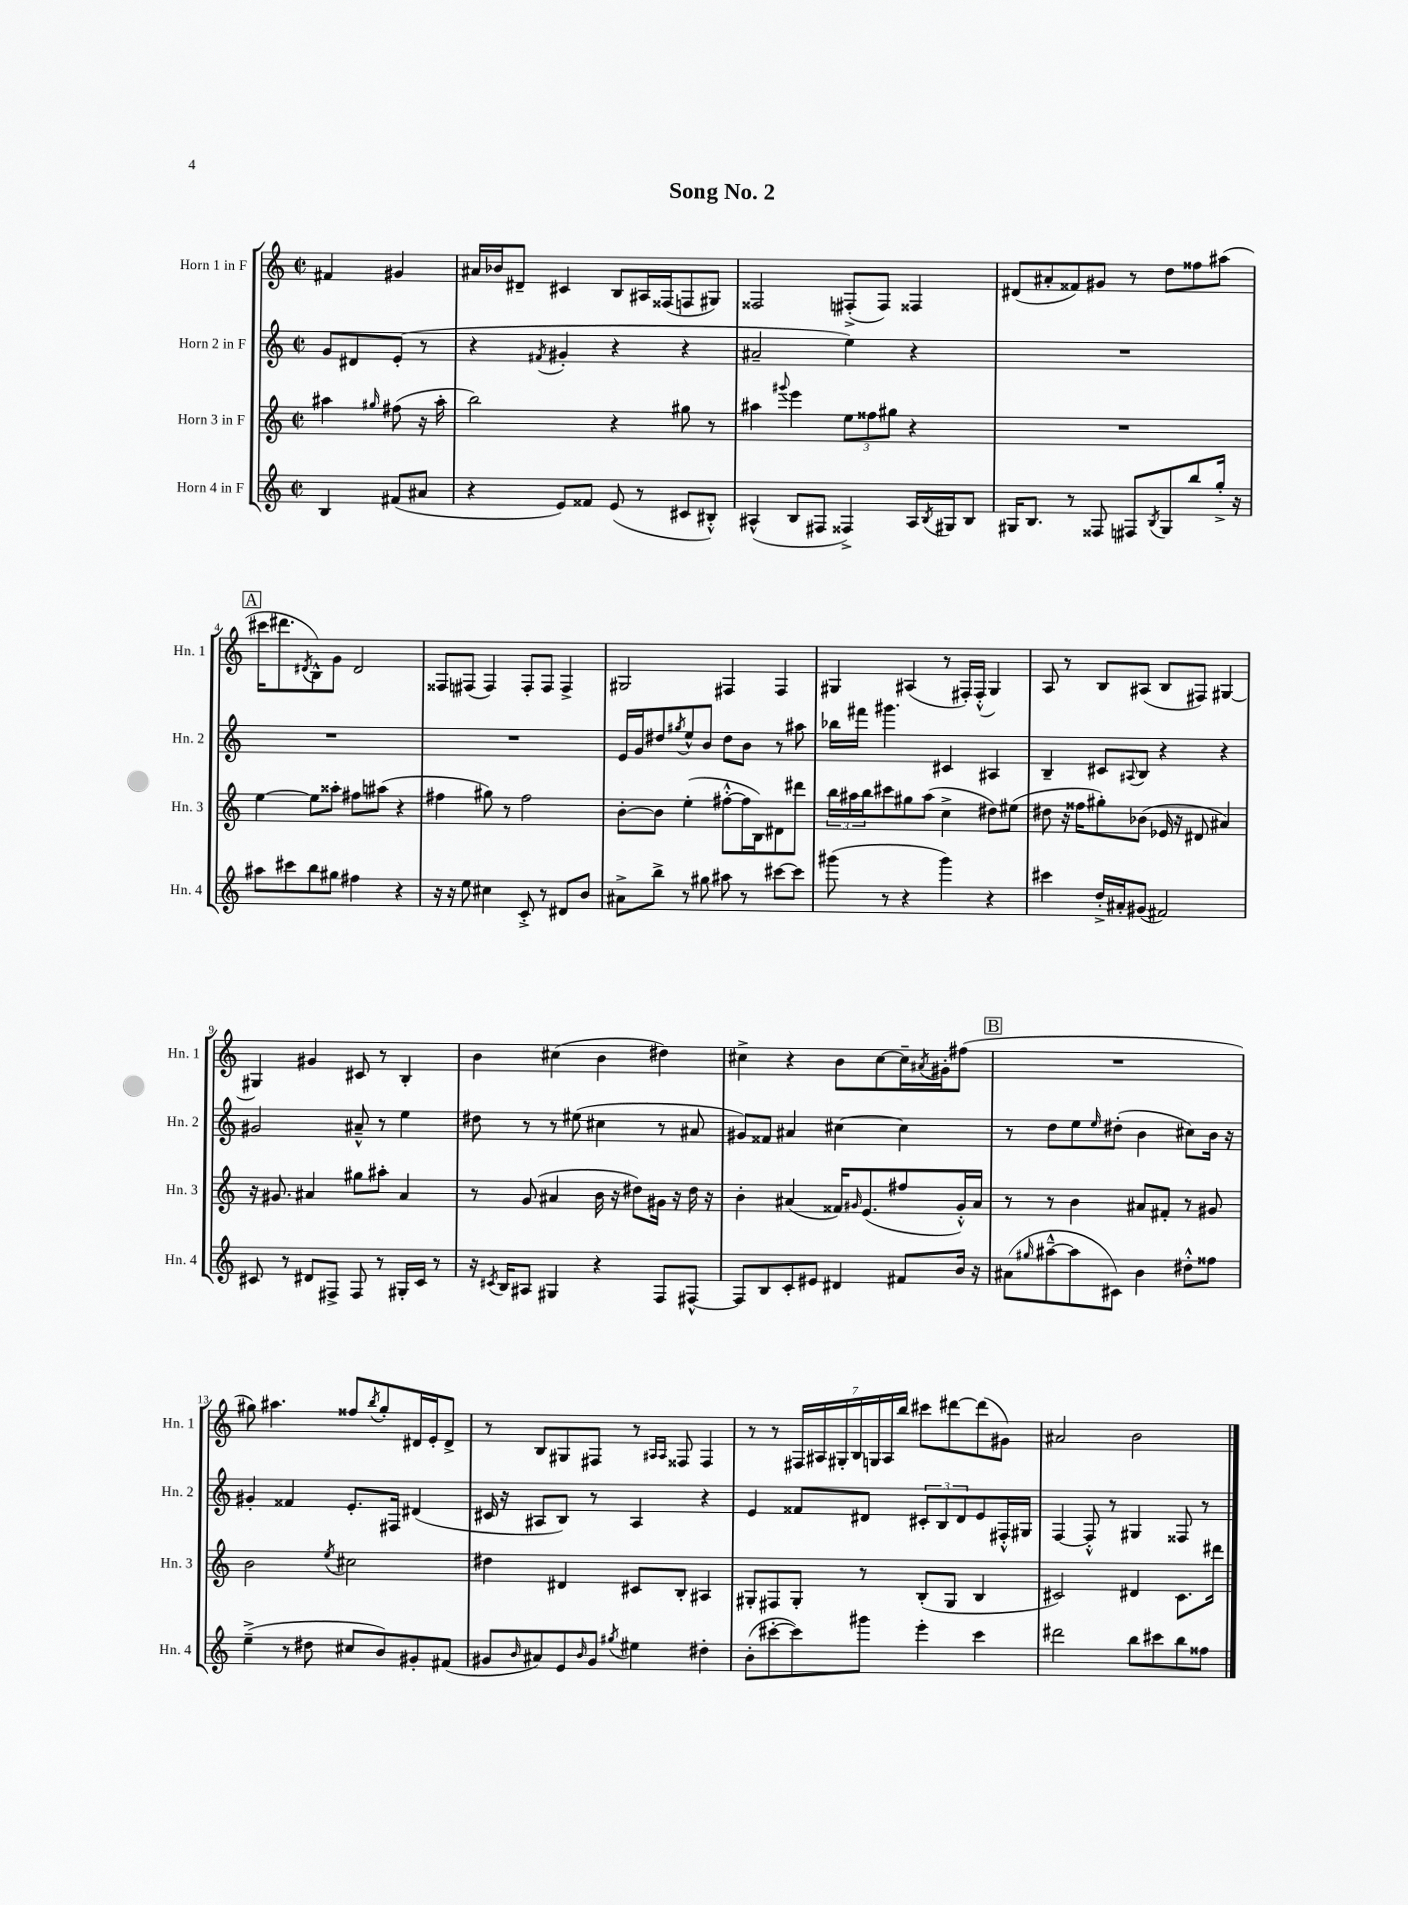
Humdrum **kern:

**kern	**kern	**kern	**kern
*part4	*part3	*part2	*part1
*staff4	*staff3	*staff2	*staff1
*I"Horn 4 in F	*I"Horn 3 in F	*I"Horn 2 in F	*I"Horn 1 in F
*I'Hn. 4	*I'Hn. 3	*I'Hn. 2	*I'Hn. 1
*clefG2	*clefG2	*clefG2	*clefG2
*k[]	*k[]	*k[]	*k[]
*M2/2	*M2/2	*M2/2	*M2/2
*met(c|)	*met(c|)	*met(c|)	*met(c|)
=	=	=	=
4B/	4aa#X\	8g/L	4f#X/
.	.	8d#X/	.
.	16qqgg#X/	.	.
(8f#X/L	(8ff#X\	(8e'/J	4g#X/
8a#X/J	16r	8r	.
.	16aa#'\	.	.
=1	=1	=1	=1
4r	2bb\)	4r	16a#X/LL
.	.	.	16b-X/J
.	.	.	8d#X~/J
.	.	8qf#X/	.
8e/L)	.	4g#X'/	4c#X/
8f##X/J	.	.	.
(8e/	4r	4r	8B/L
8r	.	.	16A#X/L
.	.	.	(16F##X/J
8c#X/L	8gg#X\	4r	8Fn/
8B#X'^^/J)	8r	.	8G#X/J)
=2	=2	=2	=2
(4A#X^^/	4aa#X\	2a#X~/	2F##X/
.	8qqggg#X/	.	.
8B/L	4eee\	.	.
8F#X/J	.	.	.
4F##X^/)	12ee\L	4ee\)	(8F#X'^/L
.	12ff##X\	.	.
.	.	.	8F#/J)
.	12gg#X\J	.	.
16A#/LL	4r	4r	4F##X/
8qB/	.	.	.
16G#X/J	.	.	.
8B/J	.	.	.
=3	=3	=3	=3
16G#X/KL	1r	1r	(8d#X/L
8.B/J	.	.	.
.	.	.	8a#X'/
8r	.	.	8f##X/)
8F##X/	.	.	8g#X/J
8F#X/L	.	.	8r
8qB/	.	.	.
8G#/	.	.	8dd\L
8bb/	.	.	8ff##X\
16gg'^/Jk	.	.	(8aa#X\J
16r	.	.	.
!!LO:LB:g=z
!!LO:REH:place=s1:t=A
=4	=4	=4	=4
8aa#X\L	[4ee\	1r	16ccc#X\KL
.	.	.	8.ddd#X\
8ccc#X\	.	.	.
.	.	.	8qd#X/
8bb\	8ee\L]	.	8B^^\)
8gg#X\J	8aa##X'\J	.	8g\J
4ff#X\	8ff#X\L	.	2d#/
.	(8aa#X\J	.	.
4r	4r	.	.
=5	=5	=5	=5
16r	4ff#X\	1r	8F##X/L
16r	.	.	.
8ee\	.	.	(8F#X/J
4cc#X\	8gg#X\)	.	4F#/)
.	8r	.	.
8c'^/	2ff#\	.	8F#'/L
8r	.	.	8F#/J
8d#X/L	.	.	4F#^/
8b/J	.	.	.
=6	=6	=6	=6
8a#X^\L	[8b'\L	16e/LL	2G#X/
.	.	16g/J	.
8bb^\J	8b\J]	8dd#X/	.
.	.	8qgg#X/	.
8r	(4ee'\	8ee^^/	.
8gg#X\	.	8b/J	.
8aa#X\	[8ff#X'^^\L	8dd#\L	4F#X/
8r	16ff#\L]	8b\J	.
.	16B\J)	.	.
[8ccc#X\L	8d#X\	8r	4F#/
8ccc#\J]	8ddd#X\J	8aa#X\	.
=7	=7	=7	=7
(8ggg#X\	24bb\LL	16bb-X\LL	4G#X/
.	24aa#X\	.	.
.	.	16fff#X\JJ	.
.	24bb\J	.	.
8r	8ccc#X\	4.ggg#X\	.
4r	8gg#X\	.	(4A#X/
.	(8aa#\J	.	.
4ggg#\)	4cc^\	4c#X/	8r
.	.	.	16F#X'/LL)
.	.	.	(16F#'^^/JJ
4r	8dd#X\L)	4A#X/	4G#/)
.	(8ee#X\J	.	.
=8	=8	=8	=8
4ccc#X\	8dd#X\	4B~/	8A/
.	16r	.	8r
.	16ff##X\KL	.	.
16dd'^/LL	8gg#X'\)	8c#X/L	8B/L
16a#X'/J	.	.	.
.	.	8qqA#X/	.
(8g#X/J	(8b-X\J	8B/J	(8A#X/J
2f#X/)	16e-X/	4r	8B/L
.	16r	.	.
.	8d#X/	.	8F#X/J)
.	4a#X/)	4r	[4G#X/
!!LO:LB:g=z
=9	=9	=9	=9
8c#X/	16r	2g#X/	4G#X/]
.	8.g#X/	.	.
8r	.	.	.
8d#X/L	4a#X/	.	4g#X/
8F#X^/J	.	.	.
8F#/	8gg#X\L	8a#X~^^/	8c#X/
8r	8aa#X'\J	8r	8r
16G#X'/LL	4a#/	4ee\	4B'/
16c#/JJ	.	.	.
8r	.	.	.
=10	=10	=10	=10
16r	8r	8dd#X\	4b\
8qc#X/	.	.	.
16B/KL	.	.	.
8A#X/J	(8g/	8r	.
4G#X/	4a#X/	8r	(4cc#X\
.	.	(8ee#X\	.
4r	16b\	4cc#X\	4b\
.	16r	.	.
.	8dd#X\L)	.	.
8F/L	16g#X\Jk	8r	4dd#X\)
.	16r	.	.
[8F#X^^/J	16dd#\	8a#X/	.
.	16r	.	.
=11	=11	=11	=11
8F#/L]	4b'\	8g#X/L)	4cc#X^\
8B/	.	8f##X/J	.
8c'/	(4a#X/	4a#X/	4r
8e#X/J	.	.	.
4d#X/	16f##X/KL)	[4cc#X\	8b\L
.	16qqg#X/	.	.
.	(8.e/	.	.
.	.	.	[8cc#\
8f#X/L	8ff#X/	4cc#\]	16cc#~\L]
.	.	.	8qa#X/
.	.	.	16g#X'\J
16b/Jk	16g#'^^/L)	.	(8ff#X\J
16r	16a#/JJ	.	.
!!LO:REH:place=s1:t=B
=12	=12	=12	=12
(8a#X\L	8r	8r	1r
16qqgg#X/	.	.	.
[8aa#X~^^\	8r	8dd\L	.
8aa#\]	4b\	8ee\	.
.	.	16qqee/	.
8c#X\J)	.	(8dd#X'\J	.
4b\	8a#X/L	4b\	.
.	8f#X'/J	.	.
8dd#X'^^\L	8r	8cc#X\L)	.
8ff##X\J	8g#X/	16b\Jk	.
.	.	16r	.
!!LO:LB:g=z
=13	=13	=13	=13
(4ee~^\	2b\	4g#X'/	8gg#X\)
.	.	.	4.aa#X\
8r	.	4f##X/	.
8dd#X\	.	.	.
.	8qee/	.	.
8cc#X/L	2cc#X\	8.e'/L	8ff##X/L
.	.	.	8qbb/
8b/)	.	.	8gg#'/
.	.	16F#X/Jk	.
8g#X'/	.	(4d#X/	16d#X/L
.	.	.	16e'/J
(8f#X/J	.	.	8d#^/J
=14	=14	=14	=14
8g#X/L	4dd#X\	16c#X/	8r
.	.	16r	.
16qqb/	.	.	.
8a#X/)	.	8A#X/L	8B/L
8e/	4d#X/	8B/J)	8G#X/
16qqb/	.	.	.
8g#/J	.	8r	8F#X/J
8qgg#X/	.	.	.
4ee#X\	8c#X/L	4A#/	8r
.	.	.	16qqA#X/LL
.	.	.	16qqA#/JJ
.	8B'/J	.	8F##X/
4dd#X'\	4A#X/	4r	4F##/
=15	=15	=15	=15
(8b'\L	8G#X'/L	4e/	8r
[8ccc#X'\	8F#X/	.	8r
8ccc#\])	8G#'/J	8f##X/L	28F#X/LL
.	.	.	28A#X/
.	.	.	28G#X'/
.	.	.	28B/
8ggg#X\J	8r	8d#X/J	.
.	.	.	28Gn/
.	.	.	28A#/
.	.	.	28bb/JJ
4eee'\	(8B'/L	12c#X'/L	8ccc#X\L
.	.	12B/	.
.	8G#/J	.	[8ddd#X\
.	.	12d#/	.
4ccc#\	4B/	8e/	(8ddd#\]
.	.	16F#X'^^/L	8g#X\J)
.	.	16G#X/JJ	.
=16	=16	=16	=16
2ddd#X\	2c#X/)	[4F/	2a#X/
.	.	8F'^^/]	.
.	.	8r	.
8bb\L	4d#X/	4G#X/	2b\
8ccc#X\	.	.	.
8bb\	8.c#\L	8F##X/	.
8ff##X\J	.	8r	.
.	16ddd#X\Jk	.	.
==	==	==	==
*-	*-	*-	*-
